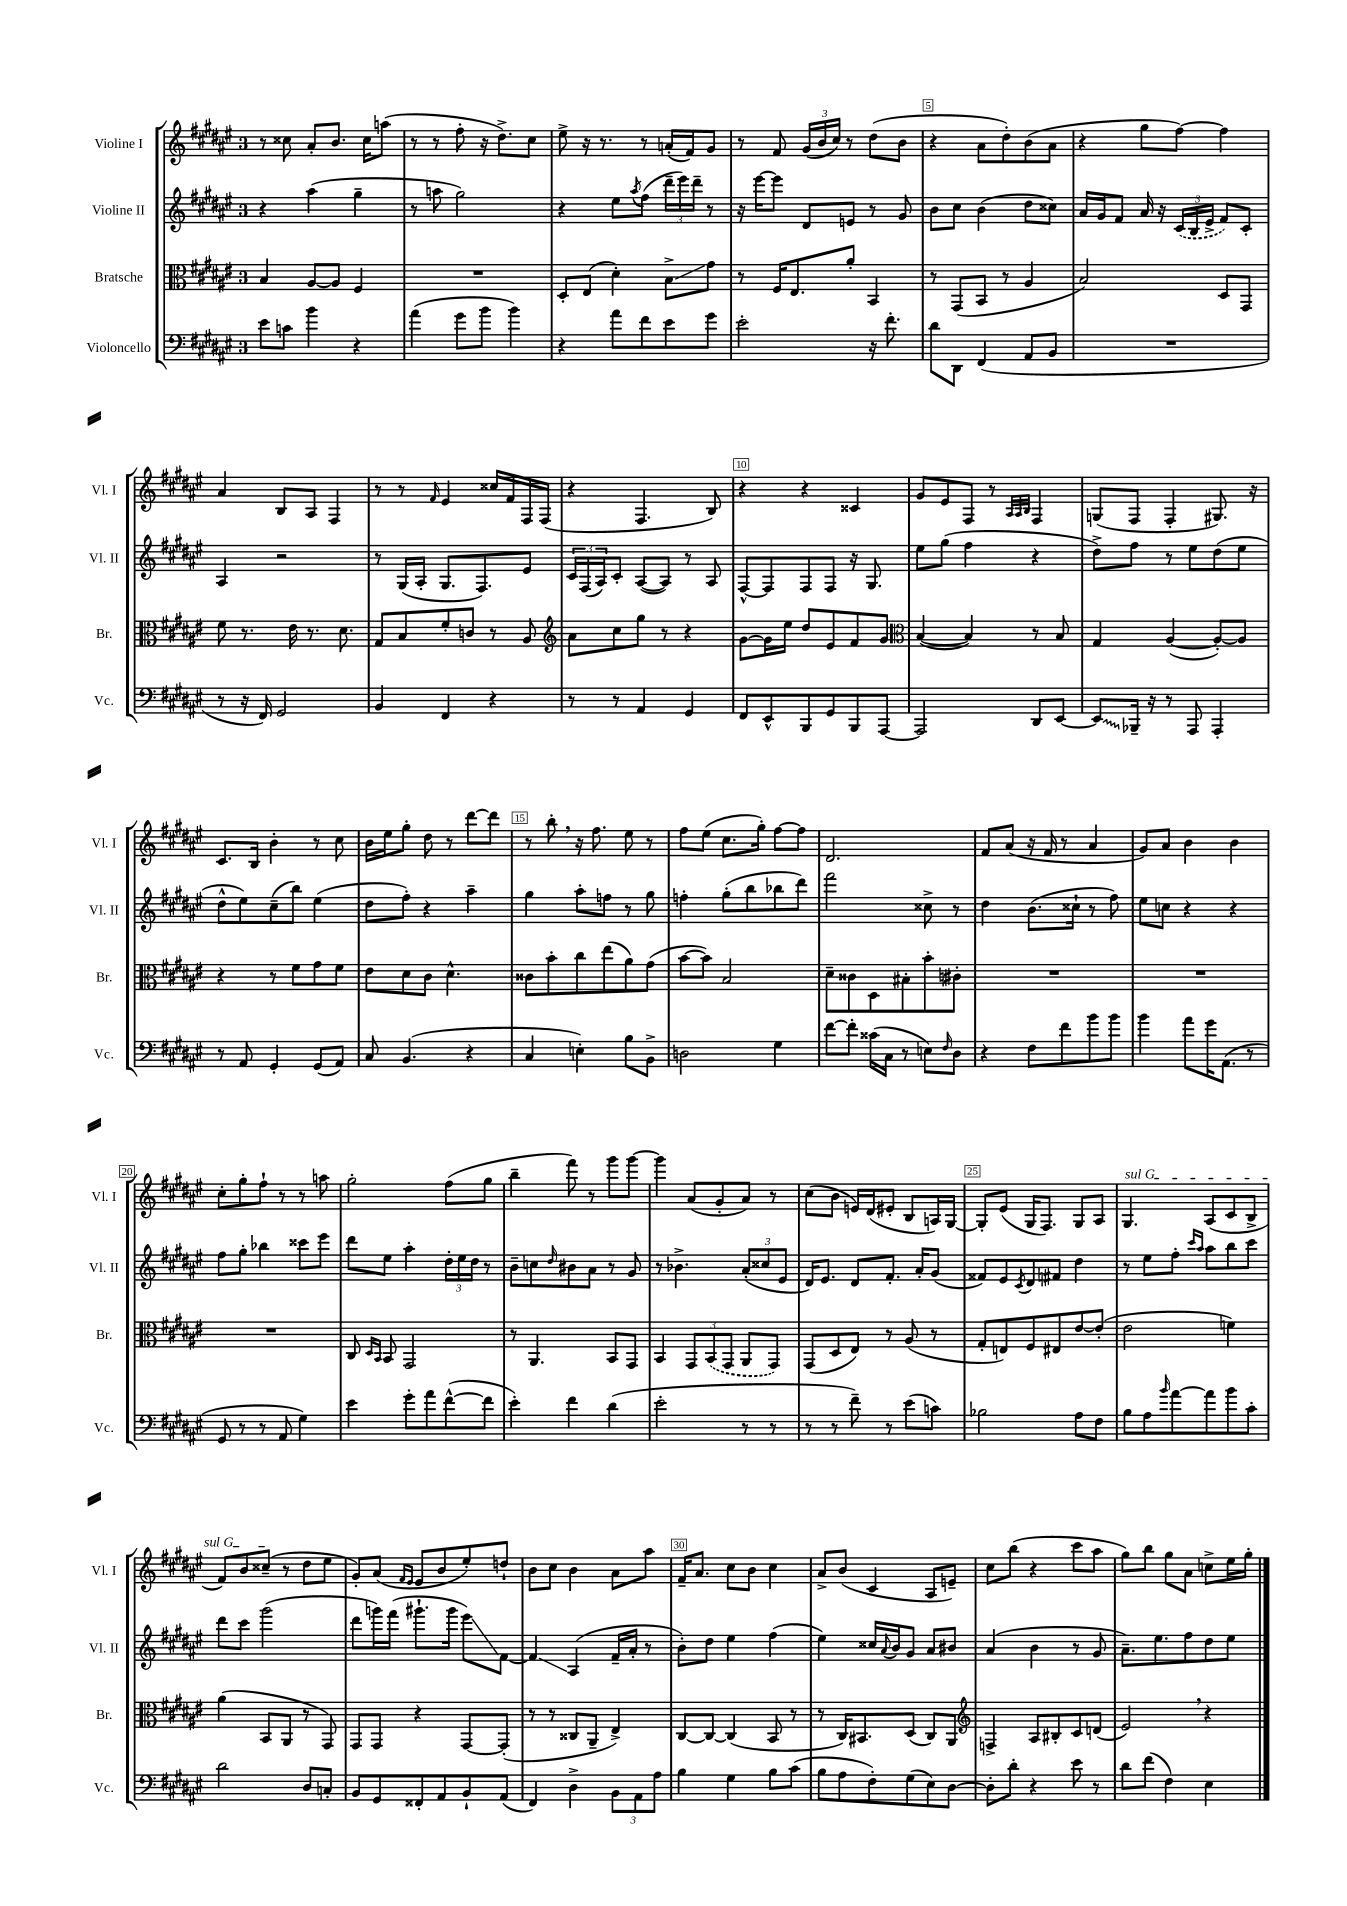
<<
\new StaffGroup <<
\new Staff = "s0" \with { instrumentName = "Violine I" shortInstrumentName = "Vl. I" } {
    \clef treble \key fis \major \once \override Staff.TimeSignature.style = #'single-digit \time 3/4
    r8 cisis''8 ais'8-. b'8. cisis''16 a''8( |
    r8 r8 fis''8-. r16 dis''8.->) cis''8 |
    eis''8-> r16 r8. r8 a'16-.( fis'16) gis'8 |
    r8 fis'8 \tuplet 3/2 { gis'16( b'16 cis''16) } r8 dis''8( b'8 |
    r4 ais'8 dis''8-.) b'8( ais'8 |
    r4 gis''8 fis''8~) fis''4 |
    ais'4 b8 ais8 fis4 |
    r8 r8 \grace { fis'16 } eis'4 cisis''16 fis'16 fis16 fis16( |
    r4 fis4. b8) |
    r4 r4 cisis'4 |
    gis'8 eis'8 fis8 r8 \grace { ais32 ais32 b32 } fis4 |
    g8( fis8 fis4-. gis8.) r16 |
    cis'8. b16 b'4-. r8 cis''8 |
    b'16 eis''16 gis''8-. dis''8 r8 dis'''8~ dis'''8 |
    r8 b''8-. \breathe r16 fis''8. eis''8 r8 |
    fis''8 eis''8( cis''8. gis''16-.) fis''8~ fis''8 |
    dis'2. |
    fis'8 ais'8( r16 fis'16 r8 ais'4 |
    gis'8) ais'8 b'4 b'4 |
    cis''8-. gis''8-. fis''8-! r8 r8 a''8 |
    gis''2-. fis''8( gis''8 |
    b''4-- fis'''8) r8 gis'''8 gis'''8~ |
    gis'''4 ais'8( gis'8-. ais'8) r8 |
    cis''8( b'8 e'16) dis'16( eis'8-. b8 a16) gis16~ |
    gis8-. eis'8( gis16 fis8.) gis8 ais8 |
    \once \override TextSpanner.bound-details.left.text = \markup { \italic "sul G" } gis4.\startTextSpan ais8( cis'8 b8-> |
    fis'8) b'8 cisis''8--\stopTextSpan( r8 dis''8 eis''8 |
    gis'8-.) ais'8( \grace { fis'16 eis'16 } eis'8 b'8 eis''8-.) d''8-! |
    b'8 cis''8 b'4 ais'8 ais''8 |
    fis'16-- ais'8. cis''8 b'8 cis''4 |
    ais'8-> b'8( cis'4 ais8 e'8--) |
    cis''8 b''8( r4 cis'''8 ais''8 |
    gis''8) b''8 gis''8 ais'8 c''8-> eis''16 gis''16-. \bar "|." |
}
\new Staff = "s1" \with { instrumentName = "Violine II" shortInstrumentName = "Vl. II" } {
    \clef treble \key fis \major \once \override Staff.TimeSignature.style = #'single-digit \time 3/4
    r4 ais''4( gis''4-- |
    r8 a''8 gis''2) |
    r4 eis''8 \acciaccatura { ais''8 } fis''8( \tuplet 3/2 { dis'''16-- eis'''16) dis'''16-- } r8 |
    r16 eis'''16~ eis'''8 dis'8 e'8 r8 gis'8 |
    b'8 cis''8 b'4( dis''8 cisis''8) |
    ais'16 gis'16 fis'8 ais'16 r16 \tuplet 3/2 { \once \slurDashed cis'16( b16 eis'16-> } fis'8) cis'8-. |
    ais4 r2 |
    r8 gis16( ais16-. gis8. fis8.) eis'8 |
    \tuplet 3/2 { cis'16 fis16( ais16) } cis'8-. ais8~( ais8) r8 ais8 |
    fis8~-^ fis8 fis8 fis8 r16 gis8. |
    eis''8 gis''8( fis''4 r4 |
    dis''8->) fis''8 r8 eis''8 dis''8( eis''8 |
    dis''8-^ eis''8) cis''8--( b''8) eis''4( |
    dis''8 fis''8-.) r4 ais''4-- |
    gis''4 ais''8-. f''8 r8 gis''8 |
    f''4-. gis''8-.( b''8 bes''8 dis'''8) |
    fis'''2 cisis''8-> r8 |
    dis''4 b'8.( cisis''16-! r8 fis''8) |
    eis''8 c''8 r4 r4 |
    fis''8 gis''8-. bes''4 cisis'''8 eis'''8 |
    dis'''8 eis''8 ais''4-. \tuplet 3/2 { dis''16-. eis''16 dis''16 } r8 |
    b'8-- c''8 \grace { dis''16 } bis'8 ais'8 r8 gis'8 |
    r8 bes'4.-> \tuplet 3/2 { ais'8-.( cisis''8 eis'8 } |
    dis'16) eis'8. dis'8 fis'8.-. ais'16-. gis'8( |
    fisis'8) eis'8 \acciaccatura { cis'8 } dis'8 fis'8 dis''4 |
    r8 eis''8 fis''8-. \grace { cis'''16 ais''16 } ais''8 b''8 cis'''8 |
    dis'''8 cis'''8 gis'''2( |
    dis'''8 g'''16) fis'''16( gis'''8.-! gis'''16 eis'''8\glissando) fis'8~ |
    fis'4\glissando ais4( fis'16-- ais'16-. r8 |
    b'8-.) dis''8 eis''4 fis''4( |
    eis''4) cisis''16 \appoggiatura { ais'8 } b'16 gis'8 ais'8 bis'8 |
    ais'4( b'4 r8 gis'8 |
    ais'8.--) eis''8. fis''8 dis''8 eis''8 \bar "|." |
}
\new Staff = "s2" \with { instrumentName = "Bratsche" shortInstrumentName = "Br." } {
    \clef alto \key fis \major \once \override Staff.TimeSignature.style = #'single-digit \time 3/4
    b4 ais8~ ais8 fis4 |
    R2. |
    dis8-. eis8( dis'4-.) b8->\glissando gis'8 |
    r8 fis16 eis8. ais'8-. b,4 |
    r8 gis,8( b,8 r8 ais4 |
    b2) dis8 gis,8 |
    fis'8 r8. eis'16 r8. dis'8. |
    gis8 b8 fis'8-. c'8 r8 ais8 |
    \clef treble ais'8 cis''8 gis''8 r8 r4 |
    gis'8~ gis'16 eis''16 dis''8 eis'8 fis'8 gis'8 |
    \clef alto b4~( b4) r8 b8 |
    gis4 ais4~( ais8~-.) ais8 |
    r4 r8 fis'8 gis'8 fis'8 |
    eis'8 dis'8 cis'8 dis'4.-^ |
    cisis'8 b'8-. cis''8 eis''8( ais'8) gis'8( |
    b'8~ b'8) b2 |
    dis'8-- cisis'8 dis8 bis8-. b'8-. cis'8-. |
    R2. |
    R2. |
    R2. |
    cis8 \grace { dis16 b,16 } b,8 gis,2 |
    r8 ais,4. b,8 gis,8 |
    b,4 \tuplet 3/2 { gis,8 \once \slurDashed b,8( gis,8 } ais,8 gis,8) |
    gis,8( dis8 eis8) r8 ais8( r8 |
    gis8-. e8) fis8 eis8 eis'8~ eis'8-.( |
    eis'2 f'4) |
    ais'4( b,8 ais,8 r8 gis,8) |
    gis,8 gis,8 r4 gis,8~ gis,8-.( |
    r8 r8 cisis8 ais,8-- eis4->) |
    cis8~ cis8~ cis4( b,8 r8 |
    r8 cis16) bis,8. dis8( cis8) ais,8 |
    \clef treble f4-> ais8 bis8-. cis'8 d'8( |
    eis'2) \breathe r4 \bar "|." |
}
\new Staff = "s3" \with { instrumentName = "Violoncello" shortInstrumentName = "Vc." } {
    \clef bass \key fis \major \once \override Staff.TimeSignature.style = #'single-digit \time 3/4
    eis'8 c'8 b'4 r4 |
    ais'4( gis'8 b'8 b'4) |
    r4 ais'8 fis'8 eis'8 gis'8 |
    eis'2-. r16 fis'8.-. |
    dis'8 dis,8 fis,4( ais,8 b,8 |
    R2. |
    r8 r16 fis,16) gis,2 |
    b,4 fis,4 r4 |
    r8 r8 ais,4 gis,4 |
    fis,8 eis,8-^ b,,8 gis,8 b,,8 ais,,8~ |
    ais,,2 dis,8 eis,8~ |
    \once \override Glissando.style = #'zigzag eis,8\glissando bes,,16-- r16 r8 ais,,8 ais,,4-. |
    r8 ais,8 gis,4-. gis,8( ais,8) |
    cis8 b,4.( r4 |
    cis4 e4-.) b8 b,8-> |
    d2 gis4 |
    fis'8~ fis'8-. cisis'16( cis16 r8 e8) \grace { fis16 } dis8 |
    r4 fis8 fis'8 b'8 b'8 |
    b'4 ais'8 gis'16 ais,8.( r8 |
    gis,8 r8 r8 ais,8 gis4) |
    eis'4 gis'8-. ais'8 fis'8~-^( fis'8 |
    eis'4-.) fis'4 dis'4( |
    eis'2-. r8 r8 |
    r8 r8 fis'8--) r8 eis'8( c'8) |
    bes2 ais8 fis8 |
    b8 ais8 \grace { b'16 } ais'8~ ais'8 b'8 cis'8-. |
    dis'2 dis8 c8-. |
    b,8 gis,8 fisis,8-. ais,8 b,8-! ais,8( |
    fis,4) dis4-> \tuplet 3/2 { b,8 ais,8 ais8 } |
    b4 gis4 b8 cis'8( |
    b8 ais8 fis8-.) gis8( eis8) dis8~ |
    dis8-. dis'8-. r4 eis'8 r8 |
    dis'8 fis'8( fis4) eis4 \bar "|." |
}
>>
>>
\layout { \context { \Score \override BarNumber.break-visibility = ##(#f #t #t) barNumberVisibility = #(every-nth-bar-number-visible 5) \override BarNumber.stencil = #(make-stencil-boxer 0.1 0.3 ly:text-interface::print) } }
